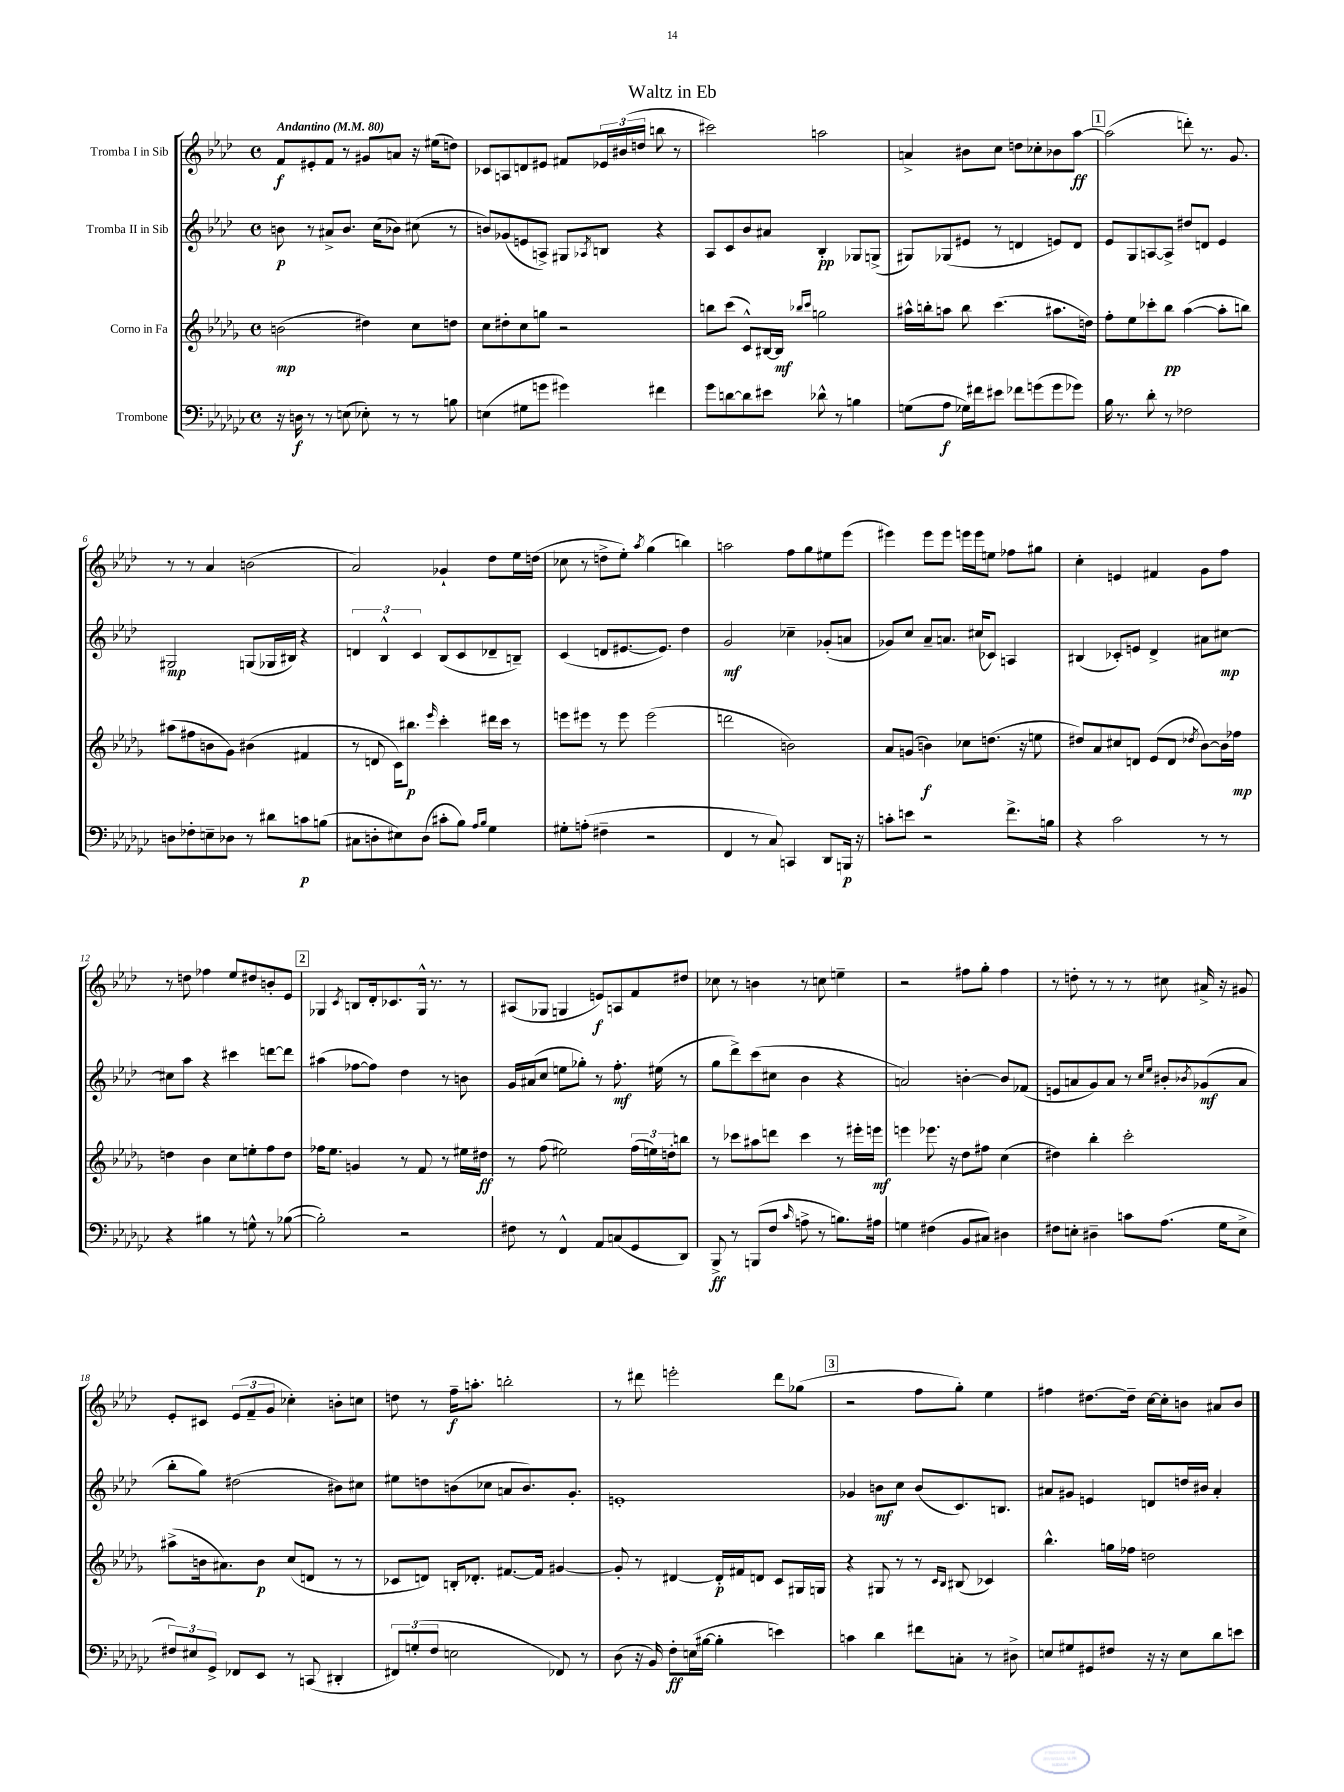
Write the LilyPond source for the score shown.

\header { title = "Waltz in Eb" }
<<
\new StaffGroup <<
\new Staff = "s0" \with { instrumentName = "Tromba I in Sib" } {
    \clef treble \key aes \major \defaultTimeSignature \time 4/4 \tempo "Andantino" 4 = 80
    f'8\f eis'8-. f'8 r8 gis'8 a'8 r16 eis''16( d''8) |
    ces'8 a8 d'8 eis'8 fis'8 \tuplet 3/2 { ees'16 bis'16( d''16 } b''8 r8 |
    cis'''2) a''2 |
    a'4-> bis'8 c''8 d''8 ces''8-. bes'8 aes''8~\ff |
    \mark \markup { \box "1" } aes''2( d'''8-.) r8. g'8. |
    r8 r8 aes'4 b'2( |
    aes'2) ges'4-! des''8 ees''16 d''16( |
    ces''8 r8 d''8-> ees''8-.) \acciaccatura { aes''8 } g''4( b''4) |
    a''2 f''8 g''8 eis''8 ees'''8( |
    eis'''4) eis'''8 eis'''8 e'''16 e'''16 e''8 fes''8 gis''8 |
    c''4-. e'4 fis'4 g'8 f''8 |
    r8 d''8 fes''4 ees''8 dis''8 b'8-. ees'8 |
    \mark \markup { \box "2" } ges4 \acciaccatura { c'8 } b8 des'16-. ces'8. ges16-^ r8. r8 |
    ais8( ges8 g4 e'8\f) a8 f'8 dis''8 |
    ces''8 r8 b'4 r8 c''8 e''4-- |
    r2 fis''8 g''8-. fis''4 |
    r8 d''8-. r8 r8 r8 cis''8 ais'16-> r16 gis'8 |
    ees'8-. cis'8 \tuplet 3/2 { ees'8( f'8-- g'8 } ces''4-.) b'8-. c''8 |
    d''8 r8 f''16--\f a''8.-. b''2-. |
    r8 dis'''8 e'''2-. dis'''8 ges''8( |
    \mark \markup { \box "3" } r2 f''8 g''8-.) ees''4 |
    fis''4 dis''8.~ dis''16-- c''16~ c''16-. b'8 ais'8 b'8 \bar "|." |
}
\new Staff = "s1" \with { instrumentName = "Tromba II in Sib" } {
    \clef treble \key aes \major \defaultTimeSignature \time 4/4
    b'8\p r8 ais'8-> b'8. c''16( bes'8) cis''8( r8 |
    b'8) ges'8( e'8 a8->) gis8 \acciaccatura { aes8 } b8 r4 |
    aes8 c'8 bes'8 ais'8 bes4-.\pp ges8 g8->( |
    gis8) ges8( eis'8 r8 d'4 e'8) d'8 |
    \mark \markup { \box "1" } ees'8 g8 a8~ a8-> dis''8 d'8 ees'4 |
    gis2\mp g8( ges16 bis16) r4 |
    \tuplet 3/2 { d'4 bes4-^ c'4 } bes8( c'8 des'8-- b8--) |
    c'4( d'8 eis'8.~ eis'8.) des''4 |
    g'2\mf ces''4-- ges'8-.( a'8 |
    ges'8) c''8 aes'8-- a'8. cis''16( ces'8) a4 |
    bis4( ces'8-.) e'8 des'4-> ais'8 cis''8~\mp |
    cis''8 aes''8 r4 cis'''4 d'''8~ d'''8 |
    \mark \markup { \box "2" } ais''4( fes''8~ fes''8) des''4 r8 b'8 |
    g'16 ais'16( c''8 e''8 ges''8-.) r8 f''8.-.\mf eis''16( r8 |
    g''8 des'''8->) c'''8( cis''8 bes'4 r4 |
    a'2) b'4~-. b'8 fes'8( |
    e'8 a'8 g'8) a'8 r8 \grace { c''16 ees''16 } bis'8-. \acciaccatura { bes'8 } ges'8\mf( a'8 |
    bes''8-. g''8) dis''2( bis'8) cis''8 |
    eis''8 d''8 b'8( ces''8 a'8 b'8.) g'8.-. |
    e'1-. |
    \mark \markup { \box "3" } ges'4 b'8\mf c''8 b'8( c'8.) b8. |
    ais'8 gis'8 e'4 d'8 d''16 bis'16 ais'4-. \bar "|." |
}
\new Staff = "s2" \with { instrumentName = "Corno in Fa" } {
    \clef treble \key des \major \defaultTimeSignature \time 4/4
    b'2\mp( dis''4) c''8 d''8 |
    c''8 dis''8-. c''8 g''8 r2 |
    b''8 c'''8( c'8-^) bis16~ bis16\mf \grace { bes''16 c'''16 } g''2 |
    ais''16-^ b''16-. a''8 b''8 c'''4.( ais''8. d''16) |
    \mark \markup { \box "1" } f''8-. ees''8 ces'''8-. bes''8\pp aes''4~( aes''8-. b''8) |
    ais''8( fis''8 b'8 ges'8) bis'4( fis'4 |
    r8 d'8 c'16) bis''8.\p \grace { ees'''16 } c'''4-. dis'''16 c'''16 r8 |
    e'''8 eis'''8 r8 eis'''8 eis'''2( |
    d'''2 b'2) |
    aes'8 g'8( b'4\f) ces''8 d''8.( r16 e''8 |
    dis''8) aes'8 cis''8 d'8 ees'8( d'8 \acciaccatura { des''8 } bes'8~) bes'16 fes''16\mp |
    d''4 bes'4 c''8 e''8-. f''8 d''8 |
    \mark \markup { \box "2" } fes''16 ees''8. g'4 r8 f'8 r8 eis''16 dis''16\ff |
    r8 f''8( eis''2) \tuplet 3/2 { f''16( e''16) d''16-. } b''8 |
    r8 ces'''8 ais''8 d'''8 ces'''4 r8 eis'''16-. e'''16\mf |
    e'''4 ees'''8. r16 des''8 fis''8 c''4( |
    dis''4) bes''4-. c'''2-. |
    ais''8->( b'16 ais'8.) b'8\p c''8( d'8 r8 r8 |
    ces'8 d'8) b16-. des'8.-. fis'8.~ fis'16 gis'4~ |
    gis'8-. r8 dis'4~ dis'16-.\p fis'16 d'8 c'8 gis16 g16 |
    \mark \markup { \box "3" } r4 gis8 r8 r8 \grace { c'16 bes16 } bis8( ces'4) |
    bes''4.-^ g''16 fes''16 d''2 \bar "|." |
}
\new Staff = "s3" \with { instrumentName = "Trombone" } {
    \clef bass \key ges \major \defaultTimeSignature \time 4/4
    r16 d16\f r8 r8 e8( ees8-.) r8 r8 b8 |
    e4( gis8 g'8 gis'4) fis'4 |
    ges'8 d'8~ d'8 eis'8 des'8-^ r8 b4 |
    g8( aes8\f ges16) fis'16 eis'8 fes'8 g'8( g'8 ges'8) |
    \mark \markup { \box "1" } bes16 r8. des'8-. r8 fes2 |
    d8 fes8-. e8-- des8 r8 dis'8 c'8\p b8( |
    cis8 d8-. eis8) d8( cis'8-. bes8) \grace { aes16 bes16 } ges4 |
    gis8-. a8-.( fis4-- r2 |
    f,4 r8 ces8) c,4 des,8 b,,16\p r16 |
    c'8-. e'8 r2 f'8.-> b16 |
    r4 ces'2 r8 r8 |
    r4 bis4 r8 g8-^ r8 bes8~( |
    \mark \markup { \box "2" } bes2-.) r2 |
    fis8 r8 f,4-^ aes,8 c8( ges,8 des,8) |
    bes,,8->\ff r8 b,,8( f8 \grace { ces'16 } a8-> r8 b8.) ais16 |
    g4 fis4( bes,8 cis8) dis4 |
    fis8 e8-. dis4-- c'8 aes8.( ges16 e8-> |
    \tuplet 3/2 { fis8) eis8 ges,8-> } fes,8 ees,8 r8 c,8( dis,4-. |
    \tuplet 3/2 { fis,8) g8-.( f8 } e2 fes,8) r8 |
    des8( r16 bes,16) f8-.\ff e16( bis16~ bis4-. e'4) |
    \mark \markup { \box "3" } c'4 des'4 fis'8 c8-. r8 dis8-> |
    e8 gis8 gis,8 fis8 r16 r16 e8 des'8 e'8 \bar "|." |
}
>>
>>
